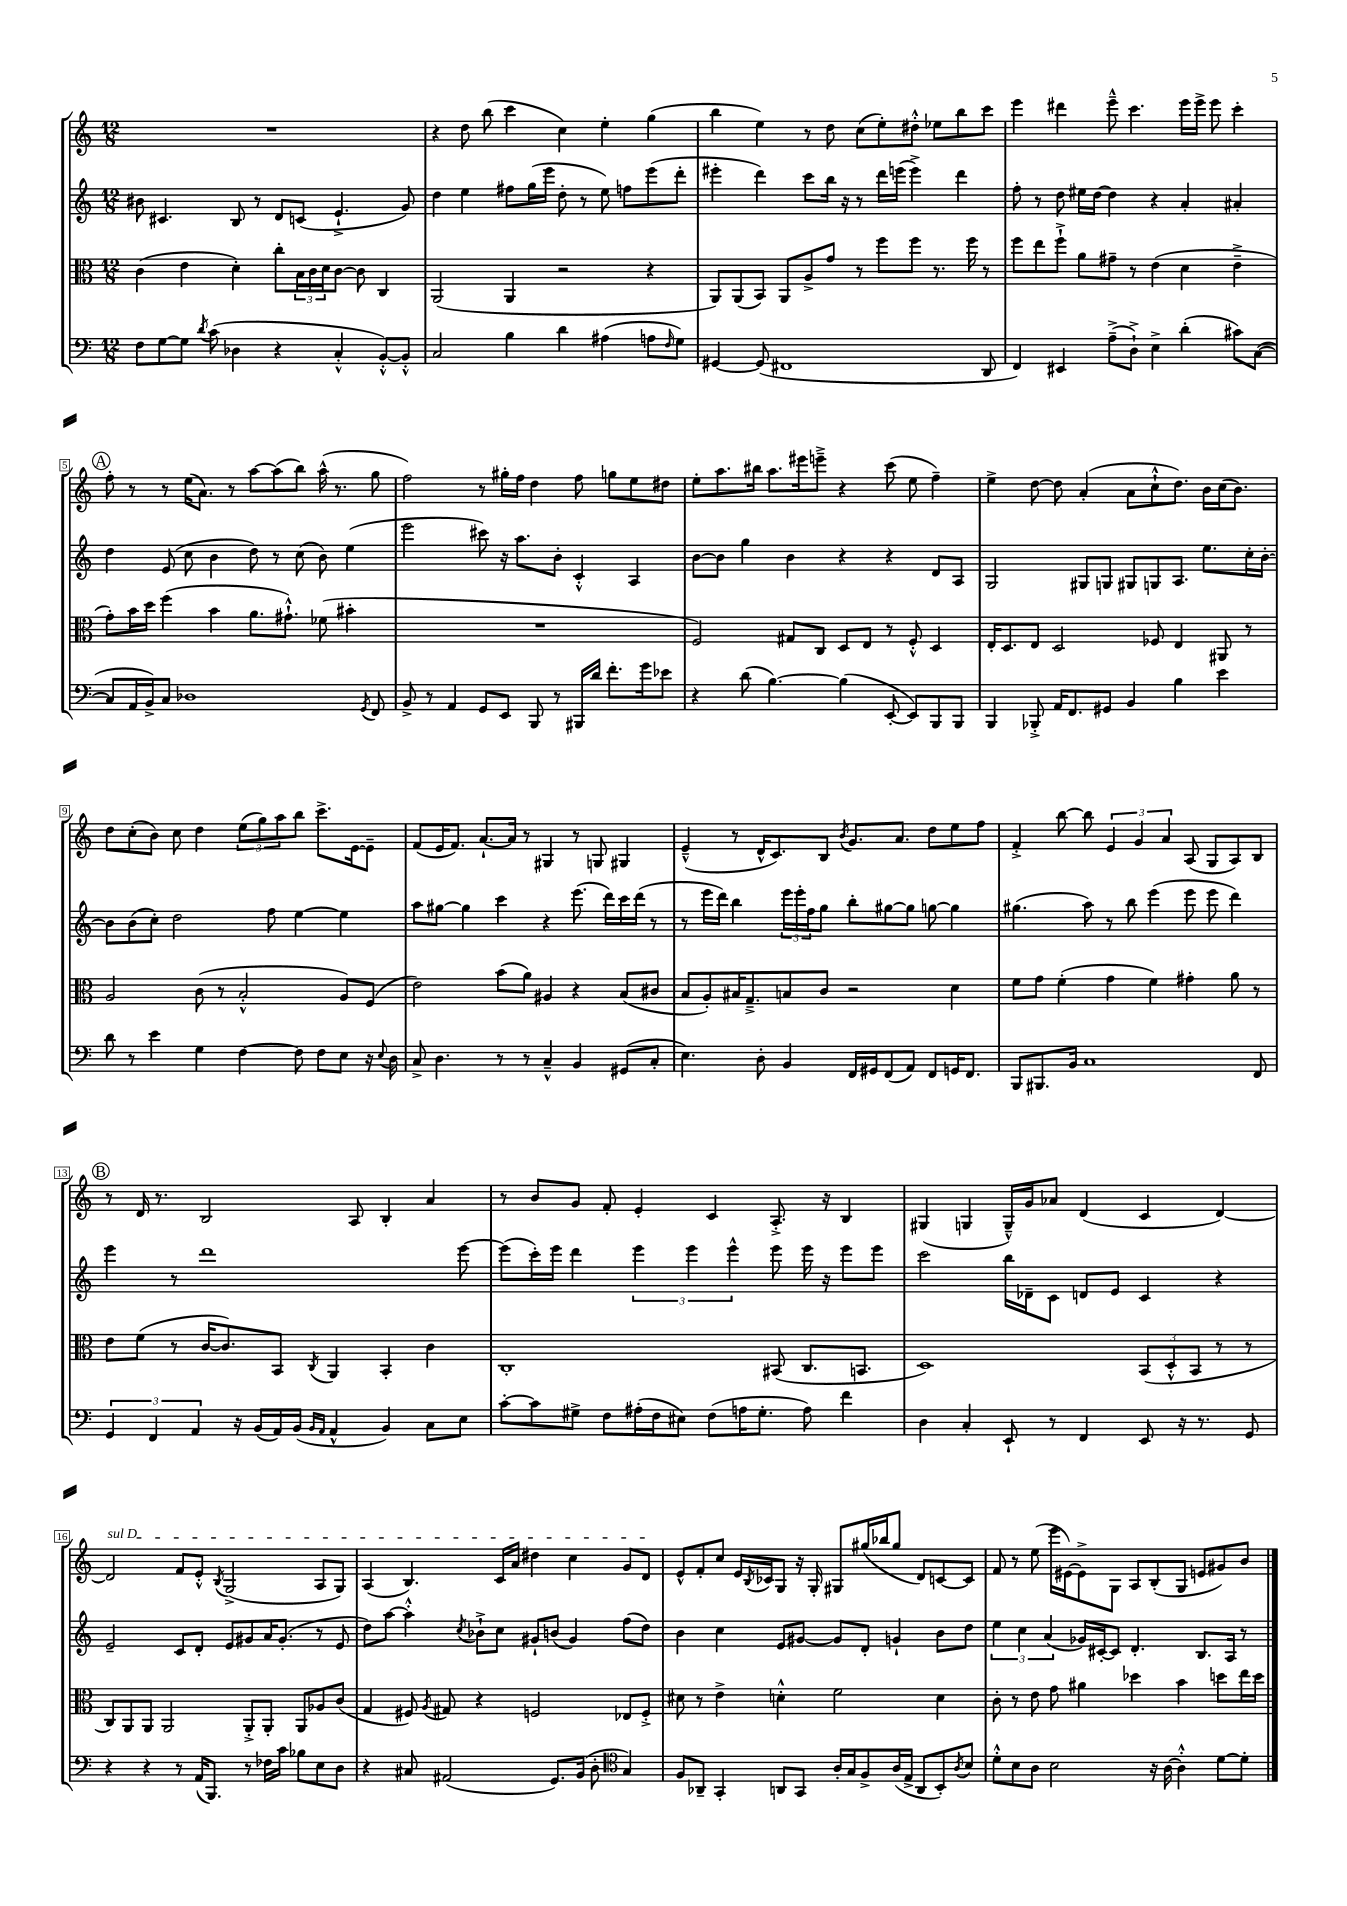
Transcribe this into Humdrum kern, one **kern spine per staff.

**kern	**kern	**kern	**kern
*staff4	*staff3	*staff2	*staff1
*clefF4	*clefC3	*clefG2	*clefG2
*k[]	*k[]	*k[]	*k[]
*M12/8	*M12/8	*M12/8	*M12/8
8F\L	(4c\	8b#\	1.r
[8G\	.	4.c#/	.
8G\]J	4e\	.	.
8qd/	.	.	.
(8c\	.	.	.
4D-\	4d'\)	8B/	.
.	.	8r	.
4r	8cc'\L	8d/L	.
.	24B\L	(8c/J	.
.	24c\	.	.
.	24d\J	.	.
4C'^^/	[8c\J	4.e`^/	.
.	8c\]	.	.
[8BB'^^/L)	4C/	.	.
8BB'^^/]J	.	8g/)	.
=	=	=	=
2C/	(2AA/	4dd\	4r
.	.	4ee\	8dd\
.	.	.	(8bb\
4B\	4AA/	8ff#\L	4ccc\
.	.	(16gg\L	.
.	.	16eee\JJ	.
4d\	2r	8dd'\	4cc\)
.	.	8r	.
(4A#\	.	8ee\)	4ee'\
.	.	8ff\L	.
8A\L	4r	(8eee\	(4gg\
16qqF/	.	.	.
8G\J)	.	8ddd'\J	.
=	=	=	=
[4GG#/	8AA/L)	4eee#'\	4bb\
.	(8AA/	.	.
(8GG#/]	8BB/J)	4ddd\)	4ee\)
1FF#	8AA/L	.	.
.	8A^/	8ccc\L	8r
.	8g/J	16bb\Jk	8dd\
.	.	16r	.
.	8r	8r	(8cc\L
.	8ff\L	16ddd\LL	8ee'\)
.	.	(16eee\JJ	.
.	8ff\J	4eee^\)	8dd#'^^\J
.	8.r	.	8ee-\L
.	.	4ddd\	8bb\
.	16ff\	.	.
8DD/	8r	.	8ccc\J
=	=	=	=
4FF/)	8ff\L	8ff'\	4eee\
.	8ee\	8r	.
4EE#/	8ff`^\J	8dd\	4ddd#\
.	8a\L	16ee#\LL	.
.	.	[16dd\JJ	.
(8A~^\L	8g#~\J	4dd\]	8eee~^^\
8D`^\J)	8r	.	4.ccc\
4E^\	(4e\	4r	.
(4d'\	4d\	4a'/	16eee\LL
.	.	.	16eee^\JJ
.	.	.	8eee\
8c#\L)	4e~^\	4a#'/	4ccc'\
([8C\J	.	.	.
=	=	=	=
8C/]L	8g'\L)	4dd\	8ff'\
16AA/L	16b\L	.	8r
16BB^/J)	16dd\JJ	.	.
8C/J	(4ff\	(8e/	8r
1D-	.	8cc\	(16ee\LK
.	.	.	8.a\J)
.	4b\	4b\	.
.	.	.	8r
.	8.a\L	8dd\)	[8aa\L
.	.	8r	(8aa\]
.	8.g#`^^\J)	.	.
.	.	(8cc\	8bb\J)
.	(8f-\	8b\)	(16aa^^\
.	.	.	8.r
.	4b#'\	(4ee\	.
8qGG/	.	.	.
8FF/	.	.	8gg\
=	=	=	=
8BB^/	1.r	2eee\	2ff\)
8r	.	.	.
4AA/	.	.	.
8GG/L	.	8ccc#\)	8r
8EE/J	.	16r	16gg#'\LL
.	.	8.aa\L	16ff\JJ
8BBB/	.	.	4dd\
8r	.	8b'\J	.
16BBB#/LL	.	4c'^^/	8ff\
16d/JJ	.	.	.
8.f'\L	.	.	8gg\L
.	.	4A/	8ee\
16g\k	.	.	.
8e-\J	.	.	8dd#\J
=	=	=	=
4r	2F/)	[8b\L	8ee'\L
.	.	8b\]J	8.aa\
(8d\	.	4gg\	.
.	.	.	16bb#\Jk
[4.B\)	.	.	8.aa\L
.	8G#/L	4b\	.
.	.	.	16eee#\k
.	8C/J	.	8eee~^\J
(4B\]	8D/L	4r	4r
.	8E/J	.	.
[8EE'/	8r	4r	(8ccc\
8EE/]L)	8F'^^/	.	8ee\
8BBB/	4D/	8d/L	4ff~\)
8BBB/J	.	8A/J	.
=	=	=	=
4BBB/	16E'/LK	2G/	4ee^\
.	8.D/	.	.
8BBB-'^/	8E/J	.	[8dd\
16AA/LK	2D/	.	8dd\]
8.FF/	.	.	.
.	.	8G#/L	(4a'/
8GG#/J	.	8G/J	.
4BB/	.	8G#/L	8a\L
.	8F-/	8G/	8cc`^^\
4B\	4E/	8.A/J	8.dd\J)
.	.	8.ee\L	16b\LL
4e\	8AA#/	.	(16cc\J
.	.	.	8.b\J)
.	8r	16cc'\L	.
.	.	[16b'\JJ	.
=	=	=	=
8d\	2A/	8b\]L	8dd\L
8r	.	(8b\	(8cc'\
4e\	.	8cc'\J)	8b\J)
.	.	2dd\	8cc\
4G\	(8c\	.	4dd\
.	8r	.	.
[4F\	2B'^^/	.	(12ee\L
.	.	.	12gg\)
.	.	8ff\	.
.	.	.	12aa\
8F\]	.	[4ee\	8bb\J
8F\L	.	.	8.ccc^\L
8E\J	8A/L)	4ee\]	.
.	.	.	[16e\k
16r	(8F/J	.	8e~\]J
8qqE/	.	.	.
16D\	.	.	.
=	=	=	=
8C^/	2e\)	8aa\L	(8f/L
4.D\	.	[8gg#\J	16e/K
.	.	.	8.f/J)
.	.	4gg#\]	.
.	.	.	[8.a`/L
8r	(8b\L	4ccc\	.
.	.	.	16a/]Jk
8r	8a\J)	.	8r
4C~^^/	4A#/	4r	4G#/
4BB/	4r	(8.eee\	8r
.	.	.	8G/
.	.	16ddd\LL)	.
(8GG#/L	(8B/L	16ccc\	4G#/
.	.	(16ddd\JJ	.
8C'/J	8c#/J	8r	.
=	=	=	=
4.E\)	8B/L	8r	(4e~^^/
.	8A'/)	16eee\LL	.
.	.	16ddd\JJ)	.
.	16B#/K	4bb\	8r
.	8.G~^/	.	.
8D'\	.	.	16d^^/LK
.	.	.	8.c/)
4BB/	8B/	24eee\LL	.
.	.	24eee'\	.
.	.	24ff\J	.
.	8c/J	8gg\J	8B/J
.	.	.	8qb/
16FF/LL	2r	8bb'\L	8.g/L
16GG#/J	.	.	.
(8FF/	.	[8gg#\	.
.	.	.	8.a/J
8AA/J)	.	8gg#\]J	.
8FF/L	.	[8gg\	8dd\L
16GG/K	4d\	4gg\]	8ee\
8.FF/J	.	.	.
.	.	.	8ff\J
=	=	=	=
8BBB/L	8f\L	(4.gg#\	4f'^/
8.BBB#/	8g\J	.	.
.	(4f'\	.	[8bb\
16BB/Jk	.	.	.
1C	.	8aa\)	8bb\]
.	4g\	8r	6e/
.	.	8bb\	.
.	.	.	6g/
.	4f\)	(4eee\	.
.	.	.	6a/
.	4g#'\	8eee\	(8A/
.	.	8eee\	8G/L
.	8a\	4ddd\)	8A/)
8FF/	8r	.	8B/J
=	=	=	=
6GG/	8e\L	4eee\	8r
.	(8f\J	.	16d/
6FF/	.	.	.
.	.	.	8.r
.	8r	8r	.
6AA/	.	.	.
.	[16c/LK	1ddd	2B/
.	8.c/])	.	.
16r	.	.	.
(16BB/LL	.	.	.
16AA/)	8BB/J	.	.
(16BB/JJ	.	.	.
16qqBB/LL	.	.	.
16qqAA/JJ	8qC/	.	.
4AA^^/	4AA/	.	.
.	.	.	8A/
4BB/)	4BB'/	.	4B'/
8C\L	4c\	.	4a/
8E\J	.	[8eee\	.
=	=	=	=
[8c'\L	1C'	(8eee\]L	8r
8c\]	.	16ccc'\L)	8b/L
.	.	16eee\JJ	.
8G#^\J	.	4ddd\	8g/J
8F\L	.	.	8f'/
(16A#'\L	.	6eee\	4e'/
16F\J	.	.	.
8E#\J)	.	.	.
.	.	6eee\	.
(8F\L	.	.	4c/
.	.	6eee^^\	.
16A\K	.	.	.
8.G#'\J	.	.	.
.	(8BB#/	8eee\	8.A'^/
8A\)	8.C/L	16eee\	.
.	.	16r	16r
4f\	.	8eee\L	4B/
.	8.BB/J	.	.
.	.	8eee\J	.
=	=	=	=
4D\	1D)	2ccc\	(4G#/
4C'/	.	.	4G/
8EE`/	.	16bb\LL	16G~^^/LL)
.	.	16d-~\J	16g/J
8r	.	8c\J	8a-/J
4FF/	.	8d/L	(4d/
.	.	8e/J	.
8EE/	(12BB/L	4c/	4c/
.	12D'^^/	.	.
16r	.	.	.
.	12BB/J	.	.
8.r	.	.	.
.	8r	4r	[4d/)
8GG/	8r	.	.
=	=	=	=
4r	8C/L)	2e~/	2d/]
.	8AA/	.	.
4r	8AA/J	.	.
.	2AA/	.	.
8r	.	8c/L	8f/L
(16AA/LK	.	8d'/J	8e'^^/J
8.BBB/J)	.	.	.
.	.	.	8qB/
.	.	8e/L	(2G^/
8r	8AA'^/L	8g#/	.
16F-\LL	8AA'/J	16a/K	.
16c\JJ	.	(8.g#'/J	.
8B-\L	8AA/L	.	.
8E\	8A-/	8r	8A/L
8D\J	(8c/J	8e/	8G/J)
=	=	=	=
4r	4G/	8dd\L)	(4A/
.	.	[8aa\J	.
8C#/	8F#/)	4aa'^^\]	4.B/)
.	8qA/	.	.
(2AA#/	8G#/	.	.
.	.	8qcc/	.
.	4r	8b-`^\L	.
.	.	8cc\J	16c/LL
.	.	.	16a/JJ
.	2F/	8g#`/L	4dd#\
8.GG/L)	.	(8b/J	.
.	.	4g#/)	4cc\
(16BB/Jk	.	.	.
8D'\	.	.	.
*clefC4	*	*	*
4G/)	8E-/L	(8ff\L	8g/L
.	8F'^/J	8dd\J)	8d/J
=	=	=	=
8F/L	8d#\	4b\	8e^^/L
8AA-~/J	8r	.	8f'/
4GG'/	4e^\	4cc\	8cc/J
.	.	.	16e/LL
.	.	.	8qB/
.	.	.	16c-/J
8AA/L	4d'^^\	8e/L	8G/J
8GG/J	.	[8g#/J	16r
.	.	.	16G'/
16A'/LL	2f\	8g#/]L	8G#/L
16G/J	.	.	.
8F^/	.	8d'/J	(16gg#/L
.	.	.	16bb-/J
(16A/L	.	4g`/	8gg#/J
16E^/JJ	.	.	.
8AA/L	.	.	8d/L)
8BB'/)	4d\	8b\L	[8c/
8qA/	.	.	.
8B/J	.	8dd\J	8c/]J
=	=	=	=
8d'^^\L	8c'\	6ee\	8f/
8B\	8r	.	8r
.	.	6cc\	.
8A\J	8e\	.	(8ee\
.	.	(6a/	.
2B\	8g\	.	16eee\LL
.	.	.	[16e#\J)
.	4a#\	16g-/LL)	8e#^\]
.	.	[16c#'/J	.
.	.	8c#/]J	8G\J
.	4dd-\	4.d'/	8A/L
16r	.	.	(8B'/
[16A\	.	.	.
4A'^^\]	4b\	.	8G/J
.	.	8.B/L	8e/L
[8d\L	8dd\L	.	8g#/)
.	.	16A/Jk	.
8d'\]J	16ee\L	8r	8b/J
.	16dd\JJ	.	.
==	==	==	==
*-	*-	*-	*-
